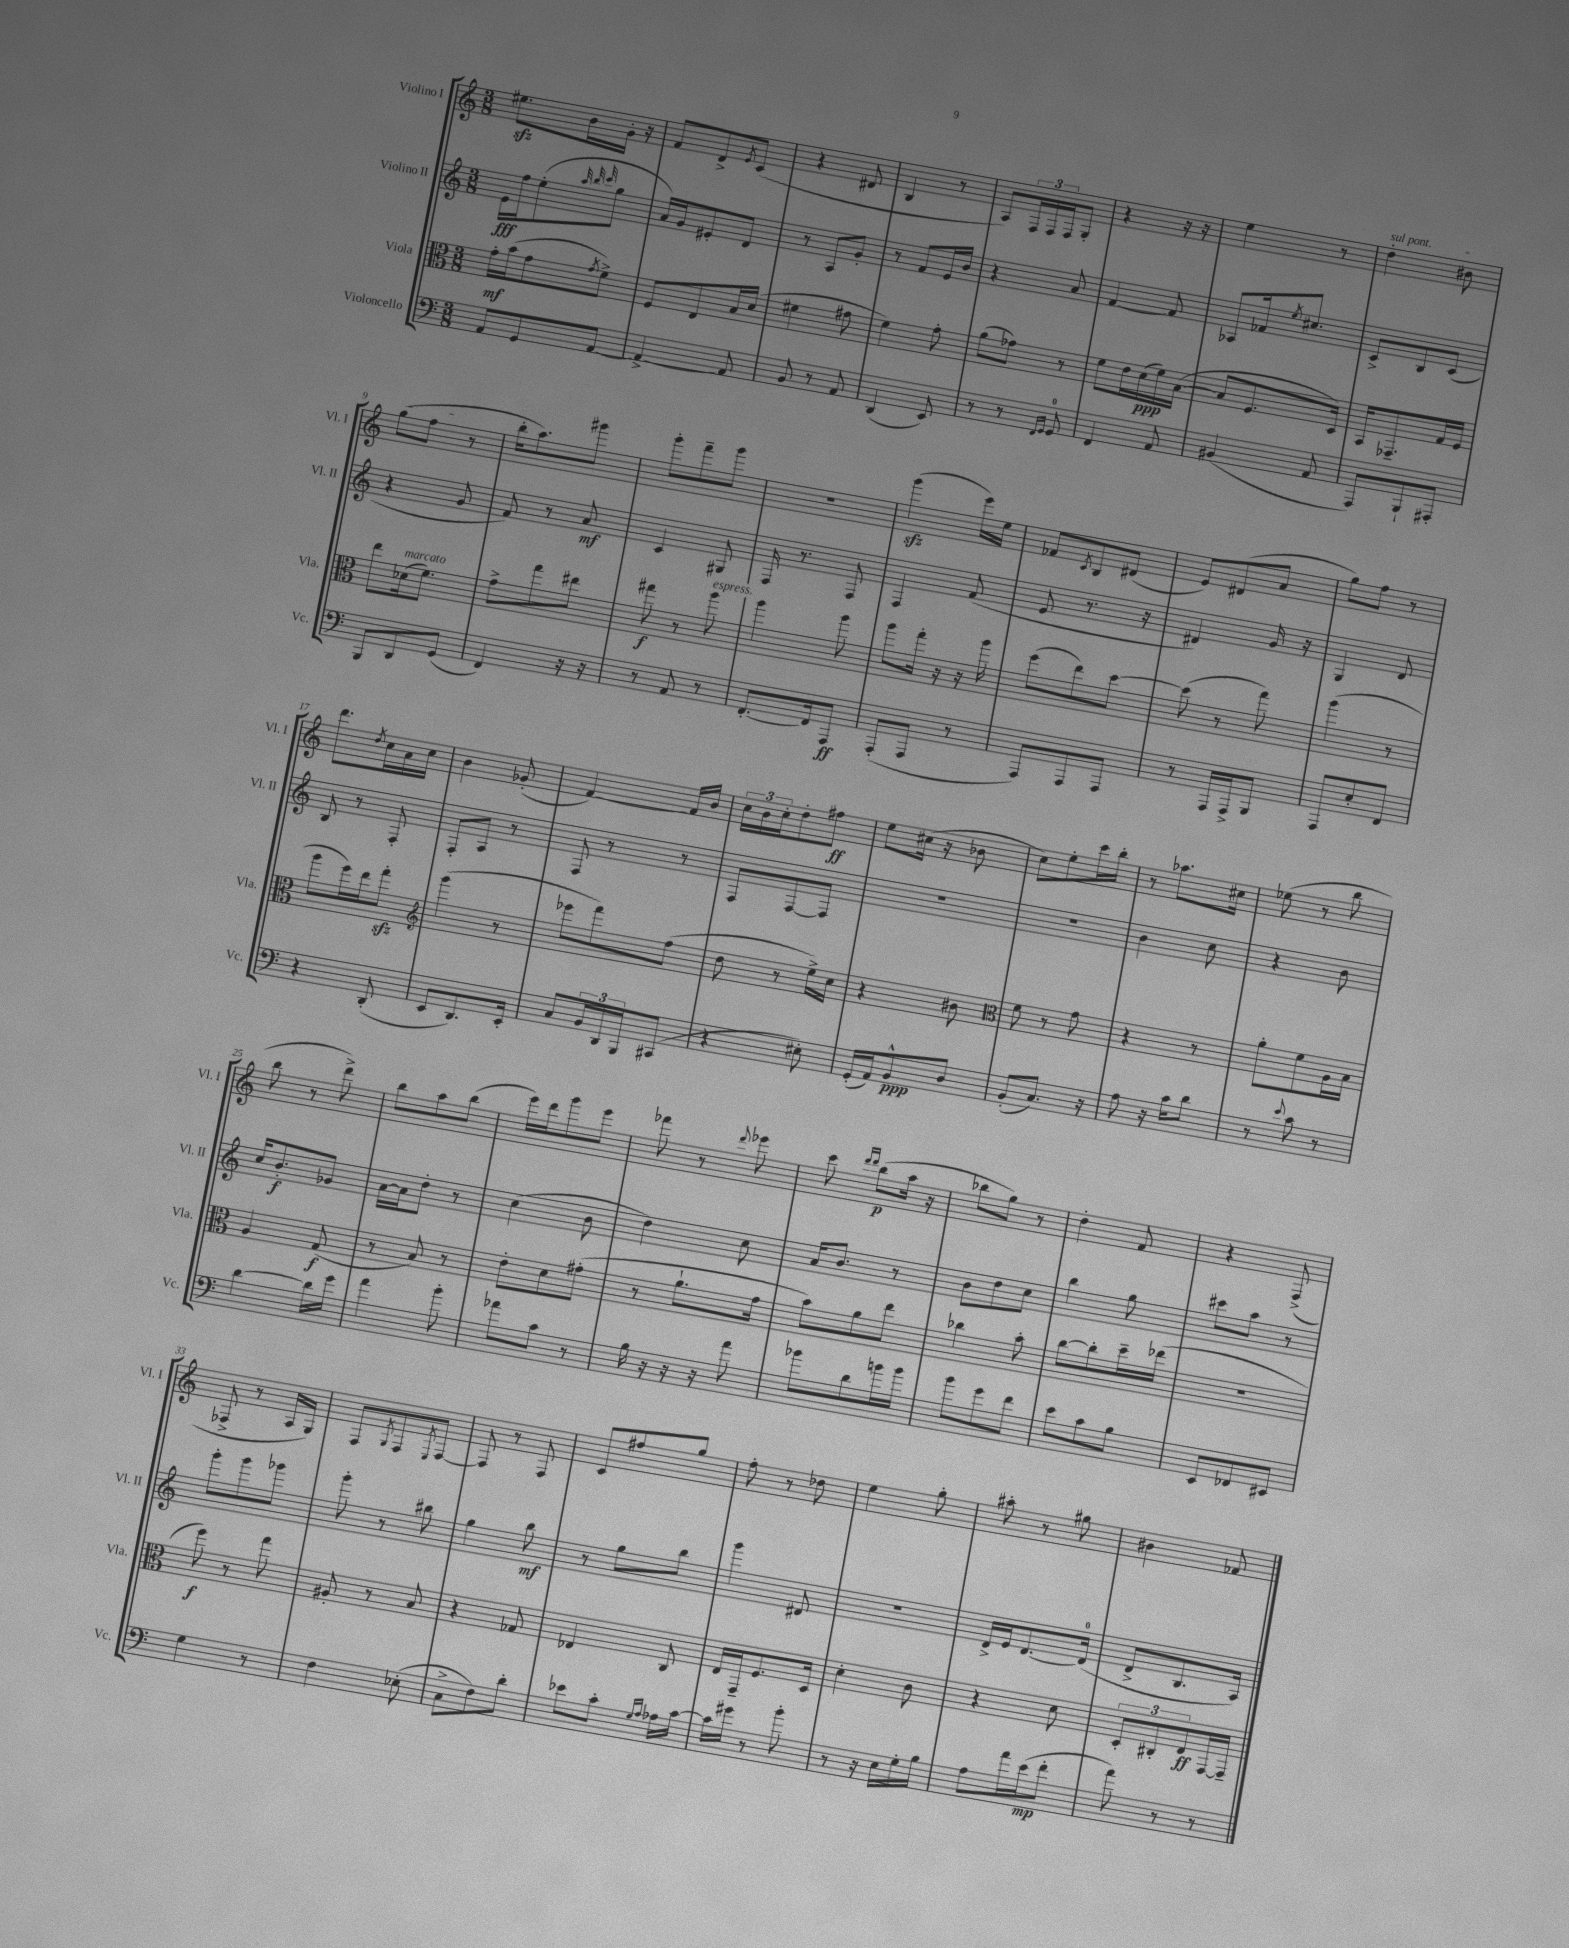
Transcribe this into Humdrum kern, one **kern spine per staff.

**kern	**dynam	**kern	**dynam	**kern	**dynam	**kern	**dynam
*part4	*part4	*part3	*part3	*part2	*part2	*part1	*part1
*staff4	*staff4	*staff3	*staff3	*staff2	*staff2	*staff1	*staff1
*I"Violoncello	*	*I"Viola	*	*I"Violino II	*	*I"Violino I	*
*I'Vc.	*	*I'Vla.	*	*I'Vl. II	*	*I'Vl. I	*
*clefF4	*	*clefC3	*	*clefG2	*	*clefG2	*
*k[]	*	*k[]	*	*k[]	*	*k[]	*
*M3/8	*	*M3/8	*	*M3/8	*	*M3/8	*
=1	=1	=1	=1	=1	=1	=1	=1
8AA/L	.	16g'\LL	mf	16e\LL	fff	8.ee#Xzz\L	.
.	.	(16b\J	.	16ff\J	.	.	.
8GG/	.	8g\	.	(8ee'\	.	.	.
.	.	.	.	.	.	16b\L	.
.	.	.	.	32qqaa/	.	.	.
.	.	.	.	32qqbb/	.	.	.
.	.	8qg/	.	32qqccc/	.	.	.
[8AA/J	.	8f^\J)	.	8gg\J	.	16g'\JJ	.
.	.	.	.	.	.	16r	.
=2	=2	=2	=2	=2	=2	=2	=2
4AA^/_	.	8F/L	.	16a/LL)	.	8f/L	.
.	.	.	.	16g/J	.	.	.
.	.	8E/	.	8e#X'/	.	8d^/	.
.	.	.	.	.	.	8qe/	.
8AA/]	.	16B/L	.	8d/J	.	(8c/J	.
.	.	(16d/JJ	.	.	.	.	.
=3	=3	=3	=3	=3	=3	=3	=3
8BB/	.	4f#X\	.	8r	.	4r	.
8r	.	.	.	8A/L	.	.	.
8AA/	.	8g#X\	.	8g'/J	.	8d#X/	.
=4	=4	=4	=4	=4	=4	=4	=4
(4DD/	.	4f\)	.	8r	.	4B/	.
.	.	.	.	8f/L	.	.	.
8EE/)	.	8g'\	.	16e/L	.	8r	.
.	.	.	.	16b/JJ	.	.	.
=5	=5	=5	=5	=5	=5	=5	=5
8r	.	(8a\L	.	4r	.	8A/L)	.
8r	.	8g-X\J)	.	.	.	24F/L	.
.	.	.	.	.	.	24F/	.
.	.	.	.	.	.	24F/J	.
16qqFF/LL	.	.	.	.	.	.	.
16qqGG/JJ	.	.	.	.	.	.	.
8GG/	.	8r	.	8a/	.	8G'/J	.
=6	=6	=6	=6	=6	=6	=6	=6
4FF/	.	8f\L	.	[4f/	.	4r	.
.	.	16e\L	.	.	.	.	.
.	.	(16d\	ppp	.	.	.	.
8AA/	.	16f\)	.	8f/]	.	16r	.
.	.	([16B\JJ	.	.	.	16r	.
=7	=7	=7	=7	=7	=7	=7	=7
(4BB#X/	.	8B/L]	.	8A-X/L	.	4ee\	.
.	.	8.F/	.	16f-X/k	.	.	.
.	.	.	.	8qee/	.	.	.
.	.	.	.	8.cc#X/J	.	.	.
8AA/	.	.	.	.	.	8r	.
.	.	16D/Jk)	.	.	.	.	.
=8	=8	=8	=8	=8	=8	=8	=8
!	!	!	!	!	!	!LO:TX:a:i:t=sul pont.	!
8AAA/L)	.	16BB/KL	.	8c^/L	.	4dd'\	.
.	.	8.GG-X~/	.	.	.	.	.
8BBB`/	.	.	.	8B/	.	.	.
8AAA#X'/J	.	16G/L	.	(8c/J	.	8b#X\	.
.	.	16F/JJ	.	.	.	.	.
!!LO:LB:g=z
=9	=9	=9	=9	=9	=9	=9	=9
8BBB/L	.	8ee\L	.	4r	.	(8gg\L	.
!	!	!LO:TX:a:i:t=marcato	!	!	!	!	!
8DD/	.	(16d-X\k	.	.	.	8ff\J	.
.	.	8.f\J)	.	.	.	.	.
(8GG/J	.	.	.	8g/	.	8r	.
=10	=10	=10	=10	=10	=10	=10	=10
4FF/)	.	8g^\L	.	8f/)	.	16bb'\KL	.
.	.	.	.	.	.	8.aa\)	.
.	.	8gg\	.	8r	.	.	.
16r	.	8ee#X\J	.	8a/	mf	8ggg#X\J	.
16r	.	.	.	.	.	.	.
=11	=11	=11	=11	=11	=11	=11	=11
8r	.	8gg#X\	f	4c/	.	8ggg'\L	.
8AA/	.	8r	.	.	.	8fff~\	.
!	!	!LO:TX:a:i:t=espress.	!	!	!	!	!
8r	.	8aa\	.	8G#X/	.	8ggg\J	.
=12	=12	=12	=12	=12	=12	=12	=12
[8.FF'/L	.	4aa\	.	16F/	.	4.r	.
.	.	.	.	8.r	.	.	.
16FF/k]	.	.	.	.	.	.	.
8AAA/J	ff	8aa\	.	8F/	.	.	.
=13	=13	=13	=13	=13	=13	=13	=13
(8AAA'/L	.	8aa\L	.	4F/	.	(4gggzz\	.
8AAA/J	.	16gg'\Jk	.	.	.	.	.
.	.	16r	.	.	.	.	.
8r	.	16r	.	(8f/	.	16eee\LL)	.
.	.	16aa\	.	.	.	16ee\JJ	.
=14	=14	=14	=14	=14	=14	=14	=14
8AAA/L)	.	(8ff\L	.	8e/	.	8f-X/L	.
.	.	.	.	.	.	8qc/	.
8AAA/	.	8ee\)	.	8.r	.	8B/	.
8AAA/J	.	[8dd\J	.	.	.	(8d#X/J	.
.	.	.	.	16r	.	.	.
=15	=15	=15	=15	=15	=15	=15	=15
8r	.	(8dd\]	.	4d#X/)	.	8e/L)	.
16AAA/LL	.	8r	.	.	.	(8d#X/	.
16AAA^/J	.	.	.	.	.	.	.
8BBB/J	.	8gg\)	.	16g/	.	8a/J	.
.	.	.	.	16r	.	.	.
=16	=16	=16	=16	=16	=16	=16	=16
8AAA/L	.	(4aa\	.	4G/	.	8gg\L)	.
8E'/	.	.	.	.	.	8ff\J	.
8FF/J	.	8r	.	8d/	.	8r	.
!!LO:LB:g=z
=17	=17	=17	=17	=17	=17	=17	=17
4r	.	8aa\L	.	8B/	.	8.ddd\L	.
.	.	16ff\L)	.	8r	.	.	.
.	.	.	.	.	.	8qdd/	.
.	.	16ee\J	.	.	.	16cc\L	.
(8DD'/	.	8ggzz'\J	.	8F'/	.	16a\	.
.	.	.	.	.	.	16cc\JJ	.
=18	=18	=18	=18	=18	=18	=18	=18
*	*	*clefG2	*	*	*	*	*
8EE/L	.	(4ggg\	.	8F'/L	.	4b\	.
8.DD/)	.	.	.	8A/J	.	.	.
.	.	8r	.	8r	.	(8g-X'/	.
16EE'/Jk	.	.	.	.	.	.	.
=19	=19	=19	=19	=19	=19	=19	=19
8C/L	.	8eee-X\L	.	8F/	.	[4f/)	.
24BB/L	.	8fff\)	.	8r	.	.	.
24DD/	.	.	.	.	.	.	.
24BBB/J	.	.	.	.	.	.	.
(8CC#X/J	.	(8ff\J	.	8r	.	16f/LL]	.
.	.	.	.	.	.	16b/JJ	.
=20	=20	=20	=20	=20	=20	=20	=20
4r	.	8dd\	.	8F/L	.	24cc\LL	.
.	.	.	.	.	.	24b\	.
.	.	.	.	.	.	24cc'\J	.
.	.	8r	.	[8F/	.	8dd'\	.
8E#X'\)	.	16ee^\LL)	.	8F/J]	.	8ff#X\J	ff
.	.	16cc\JJ	.	.	.	.	.
=21	=21	=21	=21	=21	=21	=21	=21
(16GG'/LL	.	4r	.	4.r	.	8ee\L	.
16AA/J)	.	.	.	.	.	.	.
8BB^^/	ppp	.	.	.	.	(16cc#X\Jk	.
.	.	.	.	.	.	16r	.
8D/J	.	8b#X\	.	.	.	8b-X\	.
=22	=22	=22	=22	=22	=22	=22	=22
*	*	*clefC3	*	*	*	*	*
(8BB'/L	.	8f\	.	4.r	.	8cc\L)	.
8.C/J)	.	8r	.	.	.	8ee'\	.
.	.	8g\	.	.	.	16ccc\L	.
16r	.	.	.	.	.	16bb'\JJ	.
=23	=23	=23	=23	=23	=23	=23	=23
8A\	.	4r	.	4b\	.	8r	.
16r	.	.	.	.	.	8.aa-X\L	.
16c\KL	.	.	.	.	.	.	.
8d\J	.	8r	.	8cc\	.	.	.
.	.	.	.	.	.	16cc#X\Jk	.
=24	=24	=24	=24	=24	=24	=24	=24
8r	.	8a'\L	.	4r	.	(8ee-X\	.
8qqe/	.	.	.	.	.	.	.
8c\	.	8f\	.	.	.	8r	.
8r	.	16A\L	.	8b\	.	8bb\	.
.	.	16B\JJ	.	.	.	.	.
!!LO:LB:g=z
=25	=25	=25	=25	=25	=25	=25	=25
[4d\	.	4A/	.	16cc/KL	.	8bb\	.
.	.	.	.	8.b'/	f	.	.
.	.	.	.	.	.	8r	.
16d\LL]	.	(8G/	f	8g-X/J	.	8ddd^\)	.
16g\JJ	.	.	.	.	.	.	.
=26	=26	=26	=26	=26	=26	=26	=26
4a\	.	8r	.	[16a\LL	.	8bb\L	.
.	.	.	.	16a\J]	.	.	.
.	.	8B/)	.	8dd'\J	.	8aa\	.
8b'\	.	8r	.	8r	.	(8bb\J	.
=27	=27	=27	=27	=27	=27	=27	=27
8a-X\L	.	8e'\L	.	(4cc\	.	16eee\LL)	.
.	.	.	.	.	.	16ddd\J	.
8c\J	.	8d\	.	.	.	8ggg\	.
8r	.	(8g#X'\J	.	8b\	.	8eee\J	.
=28	=28	=28	=28	=28	=28	=28	=28
16B\	.	8r	.	4dd\)	.	8fff-X\	.
16r	.	.	.	.	.	.	.
16r	.	8.a`\L	.	.	.	8r	.
16r	.	.	.	.	.	.	.
.	.	.	.	.	.	8qqddd/	.
8a\	.	.	.	8cc\	.	8eee-X\	.
.	.	16g\Jk	.	.	.	.	.
=29	=29	=29	=29	=29	=29	=29	=29
8b-X\L	.	8b\L)	.	16a/KL	.	8ccc\	.
.	.	.	.	8.b/J	.	.	.
.	.	.	.	.	.	16qqddd/LL	.
.	.	.	.	.	.	16qqddd/JJ	.
8d\	.	8a\	.	.	.	(8bb\L	p
16bn\L	.	8ee\J	.	8r	.	16aa\Jk	.
16b\JJ	.	.	.	.	.	16r	.
=30	=30	=30	=30	=30	=30	=30	=30
8b\L	.	4cc-X\	.	8b\L	.	8bb-X\L	.
8g\	.	.	.	8dd\	.	8gg\J)	.
8f\J	.	8b'\	.	8cc\J	.	8r	.
=31	=31	=31	=31	=31	=31	=31	=31
8e\L	.	[8cc\L	.	4bb\	.	4dd'\	.
8c\	.	8cc'\]	.	.	.	.	.
8B\J	.	16dd~\L	.	8gg\	.	8f/	.
.	.	(16ee-X\JJ	.	.	.	.	.
=32	=32	=32	=32	=32	=32	=32	=32
8EE/L	.	4.r	.	8ccc#X\L	.	4r	.
8FF-X/	.	.	.	8aa\J	.	.	.
8EE#X/J	.	.	.	8r	.	(8F^/	.
!!LO:LB:g=z
=33	=33	=33	=33	=33	=33	=33	=33
4G\	.	8ff\)	f	8ggg'\L	.	8F-X^/	.
.	.	8r	.	8ggg\	.	8r	.
8r	.	8gg\	.	8ggg-X\J	.	16A/LL	.
.	.	.	.	.	.	16G/JJ)	.
=34	=34	=34	=34	=34	=34	=34	=34
4F\	.	8A#X'/	.	8ggg'\	.	8F/L	.
.	.	.	.	.	.	8qG/	.
.	.	8r	.	8r	.	8F/	.
.	.	.	.	.	.	8qE/	.
(8E-X'\	.	8B/	.	8bb#X\	.	[8F/J	.
=35	=35	=35	=35	=35	=35	=35	=35
8C^\L	.	4r	.	4gg\	.	8F/]	.
8F\)	.	.	.	.	.	8r	.
8d'\J	.	8G-X/	.	8bb\	mf	8F/	.
=36	=36	=36	=36	=36	=36	=36	=36
8e-X\L	.	4E-X/	.	8r	.	8c/L	.
8c'\J	.	.	.	8gg\L	.	8ff#X/	.
16qqG/LL	.	.	.	.	.	.	.
16qqA/JJ	.	.	.	.	.	.	.
16A-X\LL	.	8C/	.	8bb\J	.	8gg/J	.
[16c\JJ	.	.	.	.	.	.	.
=37	=37	=37	=37	=37	=37	=37	=37
16c\LL]	.	16E/LL	.	4ggg\	.	8ff'\	.
16g#X\JJ	.	16GG~/J	.	.	.	.	.
8r	.	8.F/	.	.	.	8r	.
8b'\	.	.	.	8d#X/	.	8dd-X\	.
.	.	16D/Jk	.	.	.	.	.
=38	=38	=38	=38	=38	=38	=38	=38
8r	.	4d'\	.	4.r	.	4ee\	.
16r	.	.	.	.	.	.	.
16E\LL	.	.	.	.	.	.	.
16G'\	.	8c\	.	.	.	8gg'\	.
16B\JJ	.	.	.	.	.	.	.
=39	=39	=39	=39	=39	=39	=39	=39
8A\L	.	4r	.	16d^/LL	.	8aa#X'\	.
.	.	.	.	16e/J	.	.	.
16a\L	.	.	.	[8.d/	.	8r	.
(16e\J	mp	.	.	.	.	.	.
8f'\J	.	8d\	.	.	.	8gg#X\	.
.	.	.	.	(16d/Jk]	.	.	.
=40	=40	=40	=40	=40	=40	=40	=40
8a\)	.	12D'/L	.	8d^/L	.	4b#X\	.
.	.	12C#X'/	.	.	.	.	.
8r	.	.	.	8.B/	.	.	.
.	.	12E/	ff	.	.	.	.
8r	.	[16GG/L	.	.	.	8f-X/	.
.	.	16GG~/JJ]	.	16A/Jk)	.	.	.
==	==	==	==	==	==	==	==
*-	*-	*-	*-	*-	*-	*-	*-
